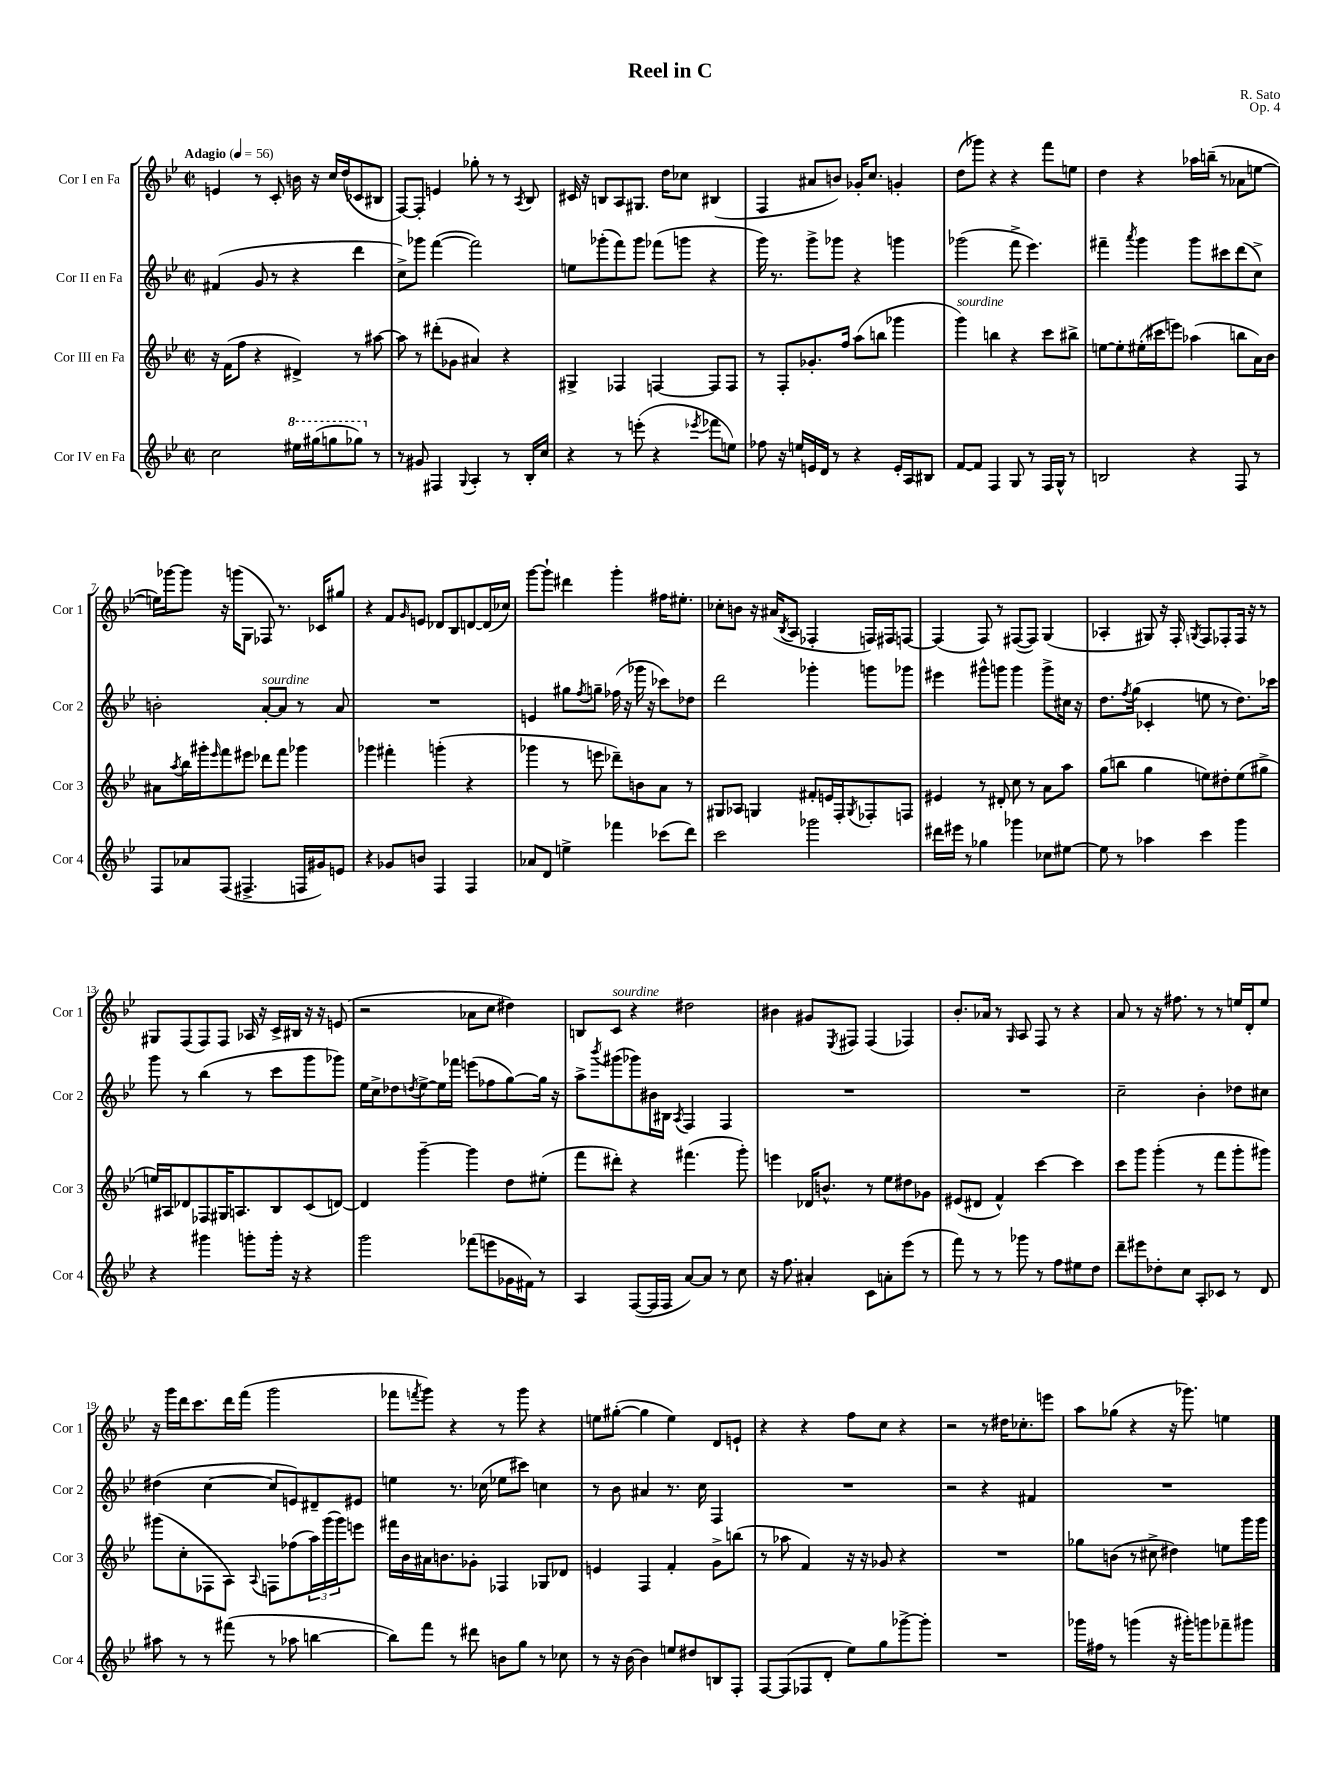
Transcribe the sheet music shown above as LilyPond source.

\header { title = "Reel in C" composer = "R. Sato" opus = "Op. 4" }
<<
\new StaffGroup <<
\new Staff = "s0" \with { instrumentName = "Cor I en Fa" shortInstrumentName = "Cor 1" } {
    \clef treble \key bes \major \defaultTimeSignature \time 2/2 \tempo "Adagio" 4 = 56
    e'4 r8 c'8-. b'16 r16 c''16 d''16( ces'8 bis8 |
    f8~) f8-. e'4 ges''8-. r8 r8 \acciaccatura { a8 } bes8 |
    cis'16 r16 b8 a8 gis8. d''16 ces''8 bis4( |
    f4 ais'8 b'8) ges'16-. c''8. g'4-. |
    d''8( ges'''8) r4 r4 f'''8 e''8 |
    d''4 r4 aes''16 b''16--( r8 aes'8 e''8~ |
    e''16) ges'''16~ ges'''8 r16 g'''16( g8 fes8) r8. ces'16 gis''8 |
    r4 f'8 \grace { g'16 } e'8 des'8 bes8 d'8~ d'16( ces''16) |
    g'''8~ g'''8-! dis'''4 g'''4-. fis''16 eis''8.-. |
    ces''8-. b'8 r16 ais'16( \acciaccatura { bes8 } a8 fes4-. f16) fis16 f8~ |
    f4( f8) r8 fis8~( fis8) g4( |
    aes4-. gis8) r16 f16-. \acciaccatura { g8 } f8 fes8-. fes16 r16 r8 |
    gis8 f8( f8) f8 aes16 r16 c'16-> bis16 r16 r16 e'8( |
    r2 aes'8 c''8 dis''4) |
    b8 c'8^\markup { \italic "sourdine" } r4 dis''2 |
    bis'4 gis'8 \acciaccatura { ees8 } fis8 fis4( fes4) |
    bes'8.-. aes'16 r8 \grace { g16 } a8 f8 r8 r4 |
    a'8 r8 r16 fis''8. r8 r8 e''16 d'16-. e''8 |
    r16 g'''16 d'''16 c'''8. d'''16 f'''16( g'''2 |
    fes'''8 \acciaccatura { f'''8 } g'''8) r4 r8 g'''8 r4 |
    e''8 gis''8~-.( gis''4 e''4) d'8 e'8-! |
    r4 r4 f''8 c''8 r4 |
    r2 r8 dis''16 ces''8.-. e'''8 |
    a''8 ges''8( r4 r16 ges'''8.) e''4 \bar "|." |
}
\new Staff = "s1" \with { instrumentName = "Cor II en Fa" shortInstrumentName = "Cor 2" } {
    \clef treble \key bes \major \defaultTimeSignature \time 2/2
    fis'4( g'8 r8 r4 d'''4 |
    c''8->) ges'''8 f'''4~( f'''2) |
    e''8 ges'''8-.( f'''8) ges'''8 fes'''8( g'''8 r4 |
    g'''16) r8. g'''8-> ges'''8 r4 g'''4 |
    ges'''2( f'''8-> ees'''4.) |
    fis'''4-- \acciaccatura { a'''8 } g'''4 g'''8 cis'''8 d'''8( c''8->) |
    b'2-. a'8~-.^\markup { \italic "sourdine" } a'8 r8 a'8 |
    R1 |
    e'4 gis''8 \acciaccatura { f''8 } g''8-- fes''16( r16 ges'''16 r16 ces'''8) des''8 |
    d'''2 ges'''4-. g'''8 ges'''8 |
    eis'''4 gis'''8-^ g'''8 g'''4 g'''8-> cis''16 r16 |
    d''8. \acciaccatura { f''8 } g''16( ces'4-. e''8 r8 d''8.) ces'''16 |
    g'''8 r8 bes''4( r8 c'''8 g'''8 ges'''8) |
    ees''16 c''16-> des''8 \acciaccatura { d''8 } ees''8~-> ees''16 fes'''16 e'''8( fes''8 g''8~) g''16 r16 |
    a''8-> \acciaccatura { bes'''8 } gis'''8( ges'''8) bis'16 bis16 \acciaccatura { a8 } f4 f4 |
    R1 |
    R1 |
    c''2-- bes'4-. des''8 cis''8 |
    dis''4( c''4~ c''8 e'8) dis'8-- eis'8 |
    e''4 r8. ces''16( ees''8 cis'''8) c''4 |
    r8 bes'8 ais'4 r8. c''16 f4 |
    R1 |
    r2 r4 fis'4 |
    R1 \bar "|." |
}
\new Staff = "s2" \with { instrumentName = "Cor III en Fa" shortInstrumentName = "Cor 3" } {
    \clef treble \key bes \major \defaultTimeSignature \time 2/2
    r16 f'16( f''8 r4 dis'4->) r8 ais''8~ |
    ais''8 r8 dis'''8-.( ges'8 ais'4) r4 |
    gis4-> fes4 f4~ f8 f8 |
    r8 f8-. ges'8.-. f''16 a''8( b''8 ges'''4 |
    g'''4^\markup { \italic "sourdine" }) b''4 r4 c'''8 bis''8-> |
    e''8~ e''8-. eis''16-.( cis'''16 e'''8) aes''4( b''8 a'16) bes'16 |
    ais'8 \acciaccatura { a''8 } bes''16 gis'''16-. \grace { ees'''16 } f'''8 eis'''8 des'''8 f'''8 ges'''4 |
    ges'''4 fis'''4-. g'''4-.( r4 |
    ges'''4 r8 e'''8 des'''8--) b'8 a'8 r8 |
    gis8 aes8 g4 fis'8-. e'16 f16-. \acciaccatura { g8 } fes8-. f8 |
    eis'4 r8 dis'8-. c''8 r8 a'8 a''8 |
    g''8( b''8 g''4 e''8) dis''8-. e''8( gis''8-> |
    e''16) ais16 des'8 fes8 gis16 a8. bes8 c'8( d'8~) |
    d'4 g'''4~-- g'''4 d''8 eis''8-.( |
    f'''8 dis'''8-.) r4 fis'''4.( g'''8-.) |
    e'''4 des'16 b'8.-^ r8 ees''8 dis''8 ges'8 |
    eis'8( dis'8 f'4-^) c'''4~ c'''4 |
    c'''8 g'''8 g'''4-.( r8 f'''8 g'''8-. gis'''8) |
    gis'''8( c''8-. fes8 a8) \appoggiatura { a8 } f8 fes''8( \tuplet 3/2 { a''16) gis'''16( gis'''16) } e'''8 |
    fis'''16 bes'16 ais'16 b'8. ges'8-. fes4 ges8 des'8 |
    e'4 f4 f'4-. g'8-> b''8( |
    r8 aes''8 f'4) r16 r16 ges'8 r4 |
    R1 |
    ges''8 b'8( r8 cis''8-> dis''4) e''8 g'''16 g'''16 \bar "|." |
}
\new Staff = "s3" \with { instrumentName = "Cor IV en Fa" shortInstrumentName = "Cor 4" } {
    \clef treble \key bes \major \defaultTimeSignature \time 2/2
    c''2 \ottava #1 eis'''16 gis'''16( g'''8 ges'''8) \ottava #0 r8 |
    r8 gis'8 fis4 \appoggiatura { g8 } a4-. r8 bes16-. c''16 |
    r4 r8 e'''8-.( r4 \acciaccatura { ees'''8 } fes'''8 e''8) |
    fes''8 r16 e''16 e'16 d'16 r8 r4 e'16-. a16 bis8 |
    f'8~ f'8 f4 g8 r8 f16 g16-^ r8 |
    b2 r4 f8 r8 |
    f8 aes'8 f8( fis4.-> f16 gis'16) e'8 |
    r4 ges'8 b'8 f4 f4 |
    aes'8 d'8 e''4-> fes'''4 ces'''8( d'''8) |
    c'''2 ges'''2 |
    dis'''16 eis'''16 r8 ges''4 ges'''4 ces''8 eis''8~ |
    eis''8 r8 aes''4 c'''4 g'''4 |
    r4 gis'''4 g'''8-. g'''16-. r16 r4 |
    g'''2 fes'''8( e'''8 ges'16 fis'16) r8 |
    a4 f8~( f16 f16 a'8~) a'8 r8 c''8 |
    r16 f''8. ais'4-. c'8 a'8-. ees'''8( r8 |
    f'''8) r8 r8 ges'''8 r8 f''8 eis''8 d''8 |
    d'''8-- eis'''8 des''8-. c''8 a8-. ces'8 r8 d'8 |
    ais''8 r8 r8 fis'''8( r8 aes''8 b''4~ |
    b''8) f'''8 r8 dis'''8 b'8 g''8 r8 ces''8 |
    r8 r16 bes'16~ bes'4 e''8 dis''8 b8 f8-. |
    f8~ f8( fes8 d'8-. ees''8) g''8 ges'''8~-> ges'''8-. |
    R1 |
    ges'''16 fis''16 r8 g'''4( r16 gis'''16-.) g'''8 fes'''8-- gis'''8 \bar "|." |
}
>>
>>
